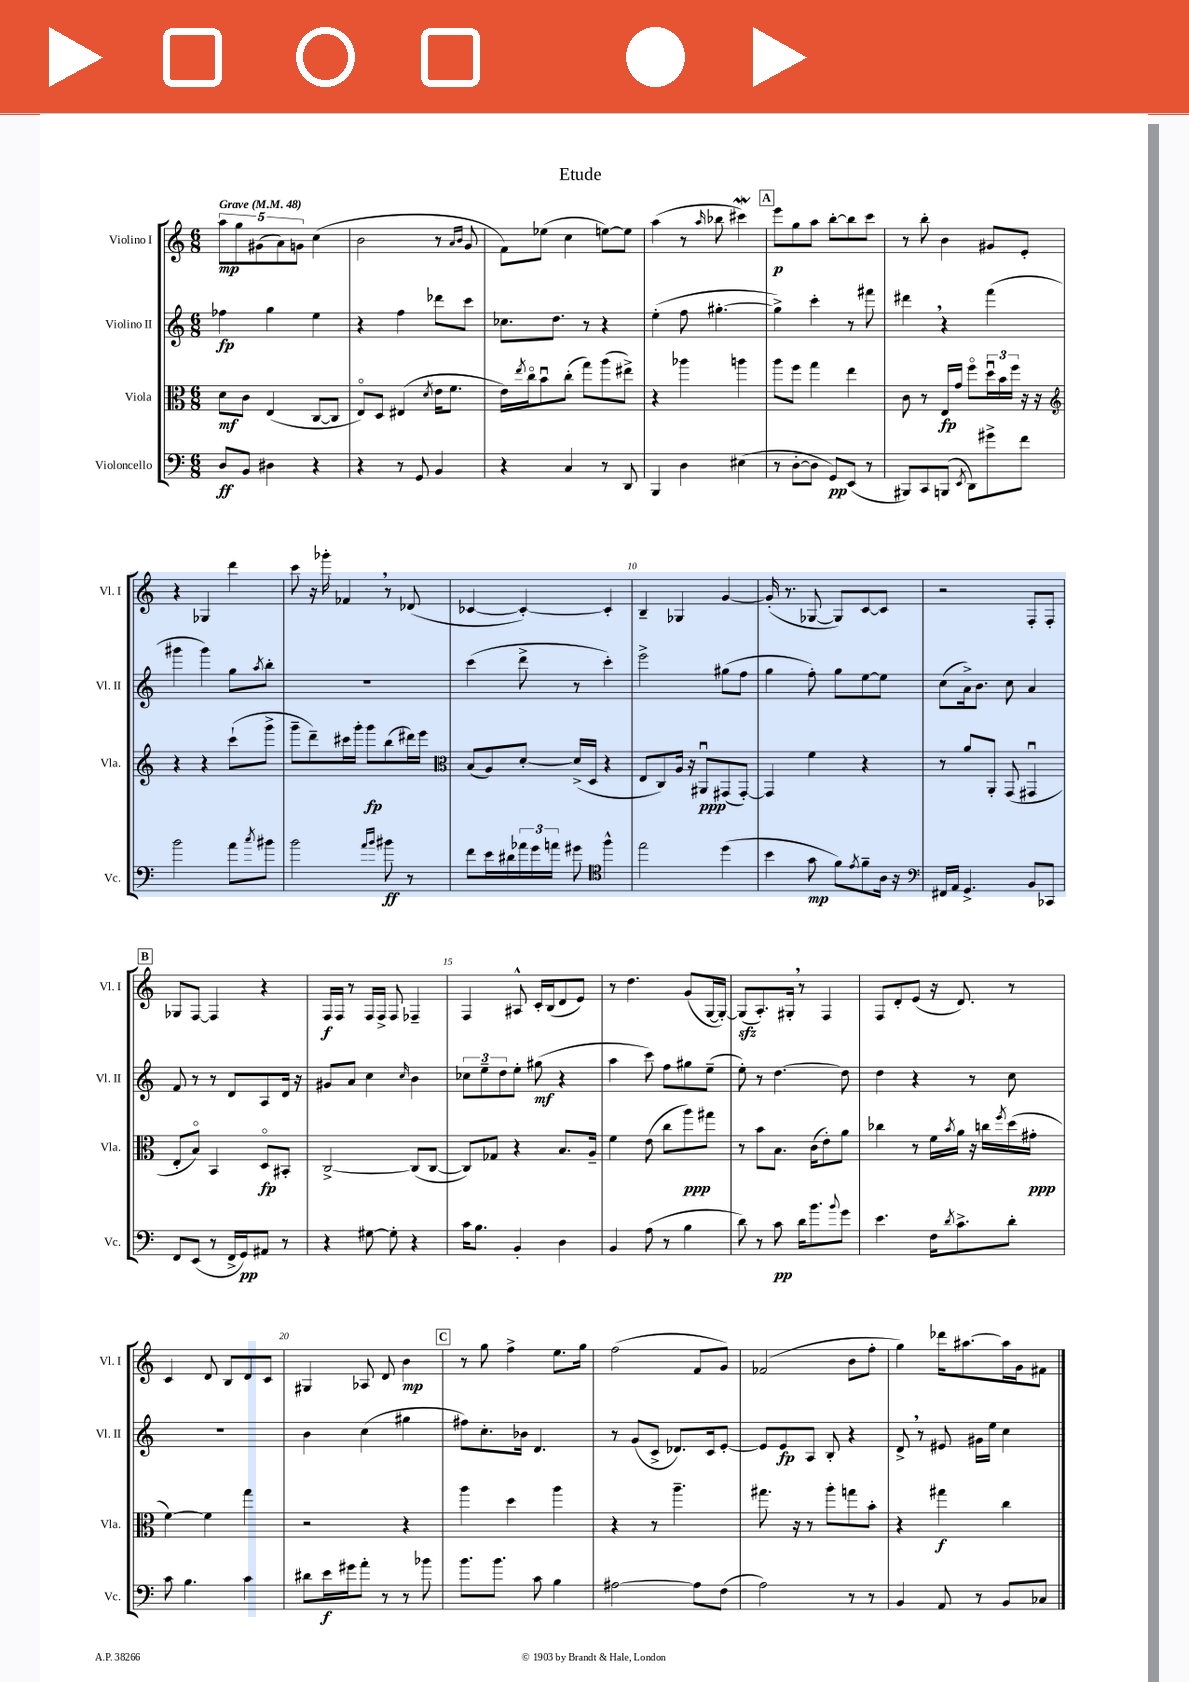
\header { title = "Etude" }
<<
\new StaffGroup <<
\new Staff = "s0" \with { instrumentName = "Violino I" shortInstrumentName = "Vl. I" } {
    \clef treble \key c \major \numericTimeSignature \time 6/8 \tempo "Grave" 4 = 48
    \tuplet 5/4 { a''8\mp g''8 gis'8( a'8) g'8 } c''4( |
    b'2 r8 \grace { a'16 b'16 } g'8 |
    f'8) ees''8( c''4 e''8~) e''8 |
    a''4( r8 \grace { a''16 } bes''8 cis'''4\mordent) |
    \mark \markup { \box "A" } e'''8\p g''8 a''8 b''8~-. b''8 c'''8 |
    r8 b''8-. b'4 gis'8 e'8-. |
    r4 ges4 d'''4 |
    c'''8 r16 ges'''16-. fes'4 \breathe r8 des'8( |
    ces'4~ ces'4~-.) ces'4-. |
    b4-- ges4 g'4~ |
    g'16-.( r8. ges8~ ges8) c'8~ c'8 |
    r2 f8-. f8-. |
    \mark \markup { \box "B" } ges8 f8~ f4 r4 |
    f16\f f16 r8 f16 f16-> f8 fes4-- |
    f4 ais8-^ c'16-. b16( d'8 e'8) |
    r8 d''4. g'8( g16~ g16~-.) |
    g8\sfz( a8.-.) gis16-. \breathe r8 f4 |
    f8 d'8-. e'8( r16 d'8.) r8 |
    c'4 d'8 b8 d'8 c'8 |
    gis4 aes8 d'8 b'4\mp |
    \mark \markup { \box "C" } r8 g''8 f''4-> e''8. g''16 |
    f''2( f'8 g'8) |
    fes'2( b'8 f''8-. |
    g''4) des'''16 ais''8.~ ais''16 g'16 fis'8 \bar "|." |
}
\new Staff = "s1" \with { instrumentName = "Violino II" shortInstrumentName = "Vl. II" } {
    \clef treble \key c \major \numericTimeSignature \time 6/8
    fes''4\fp g''4 e''4 |
    r4 f''4 des'''8 c'''8 |
    ces''8. d''8. r8 r4 |
    e''4-.( f''8 gis''4.~-. |
    \mark \markup { \box "A" } gis''4->) c'''4-. r8 fis'''8 |
    dis'''4 \breathe r4 f'''4( |
    gis'''4 gis'''4) g''8 \acciaccatura { a''8 } b''8-. |
    R2. |
    c'''4( d'''8-> r8 c'''4-.) |
    e'''2-> gis''8( f''8 |
    g''4 f''8-.) g''8 e''8~ e''8 |
    c''8( a'16->) b'8. c''8 a'4 |
    \mark \markup { \box "B" } f'8 r8 r8 d'8 a8 d'16 r16 |
    gis'8 a'8 c''4 \grace { c''16 } b'4 |
    \tuplet 3/2 { ces''8 e''8-- d''8 } e''8-. gis''8\mf( r4 |
    a''4 c'''8) f''8 gis''8 e''8--( |
    e''8-.) r8 d''4.~ d''8 |
    d''4 r4 r8 c''8 |
    R2. |
    b'4 c''4( gis''4 |
    \mark \markup { \box "C" } fis''8) c''8.-. bes'16 d'4. |
    r8 g'8( c'8-> des'8.) c'16 e'8~-. |
    e'8 e'8\fp a8 b8-. r4 |
    d'8-> \breathe r8 eis'8 gis'16 e''16 c''4 \bar "|." |
}
\new Staff = "s2" \with { instrumentName = "Viola" shortInstrumentName = "Vla." } {
    \clef alto \key c \major \numericTimeSignature \time 6/8
    d'8\mf c'8 e4( c8~ c8 |
    e8\flageolet) d8 eis4( \acciaccatura { d'8 } e'16 f'8. |
    e'16) \acciaccatura { e''8 } c''16\flageolet b'8\downbow c''8-.( g''8) a''8( eis''8->) |
    r4 aes''4 a''4 |
    \mark \markup { \box "A" } a''8 f''8 g''4 e''4 |
    c'8 r8 e16\fp g'16 f''8\flageolet \tuplet 3/2 { d''16\downbow b'16 f''16 } r16 r16 |
    \clef treble r4 r4 c'''8-!( g'''8-> |
    g'''8-- d'''8--) cis'''16 g'''16-. g'''8\fp b''8( dis'''16) e'''16 |
    \clef alto b8( a8) d'8~-. d'16->( d16 r4 |
    e8 c8) a16 r16 ais,8\downbow\ppp gis,8( gis,8~-.) |
    gis,4 f'4 r4 |
    r8 a'8 a,8-. g,8( gis,4\downbow |
    \mark \markup { \box "B" } e8-. b8\flageolet) b,4 d8\flageolet\fp bis,8-. |
    c2~-> c8( c8~ |
    c8) ges8 r4 b8. a16-- |
    f'4 e'8( c''8 a''8\ppp) gis''8 |
    r8 b'8 b8. c'16( e'8-.) a'8 |
    ces''4 r8 f'16 \acciaccatura { b'8 } a'16 r16 c''16 \acciaccatura { f''8 } d''16( gis'16-.\ppp |
    f'4~) f'4 g''4 |
    r2 r4 |
    \mark \markup { \box "C" } a''4 d''4 a''4 |
    r4 r8 a''4.-- |
    gis''8. r16 r8 a''8-. g''8 b'8-. |
    r4 gis''4\f c''4 \bar "|." |
}
\new Staff = "s3" \with { instrumentName = "Violoncello" shortInstrumentName = "Vc." } {
    \clef bass \key c \major \numericTimeSignature \time 6/8
    d8\ff b,8 dis4 r4 |
    r4 r8 g,8 b,4 |
    r4 c4 r8 d,8 |
    b,,4 d4 eis4( |
    \mark \markup { \box "A" } r8 d8~-. d8 g,8\pp) e,8( r8 |
    bis,,8) c,8 b,,8( \acciaccatura { e,8 } d,8) gis'8-> f'8 |
    b'2 a'8 \acciaccatura { c''8 } bis'8 |
    b'2 \grace { a'16 b'16 } bis'8\ff r8 |
    f'8 e'16 dis'16 \tuplet 3/2 { aes'16 g'16 a'16 } gis'8 \clef tenor f''4-^ |
    e''2 d''4( |
    b'4 g'8\mp f'8) \acciaccatura { e'8 } f'8-- a16 r16 |
    \clef bass fis,16 a,16 g,4.-> b,8 ces,8 |
    \mark \markup { \box "B" } f,8 e,8( r8 f,16-> g,16\pp) ais,8 r8 |
    r4 gis8~ gis8-. r4 |
    c'16 b8. b,4-. d4 |
    b,4 a8( r8 b4 |
    d'8) r8 c'8\pp d'16 b'8. \appoggiatura { b'8 } g'8 |
    e'4. f16 \acciaccatura { d'8 } c'8.-> d'8-. |
    c'8 b4. c'4 |
    dis'8 e'16\f gis'16 a'8-. r8 r8 bes'8 |
    \mark \markup { \box "C" } b'8. b'8. c'8 b4 |
    ais2~ ais8 f8( |
    a2) r8 r8 |
    b,4 a,8 r8 b,8 ces8 \bar "|." |
}
>>
>>
\layout { \context { \Score \override BarNumber.break-visibility = ##(#f #t #t) barNumberVisibility = #(every-nth-bar-number-visible 5) } }
